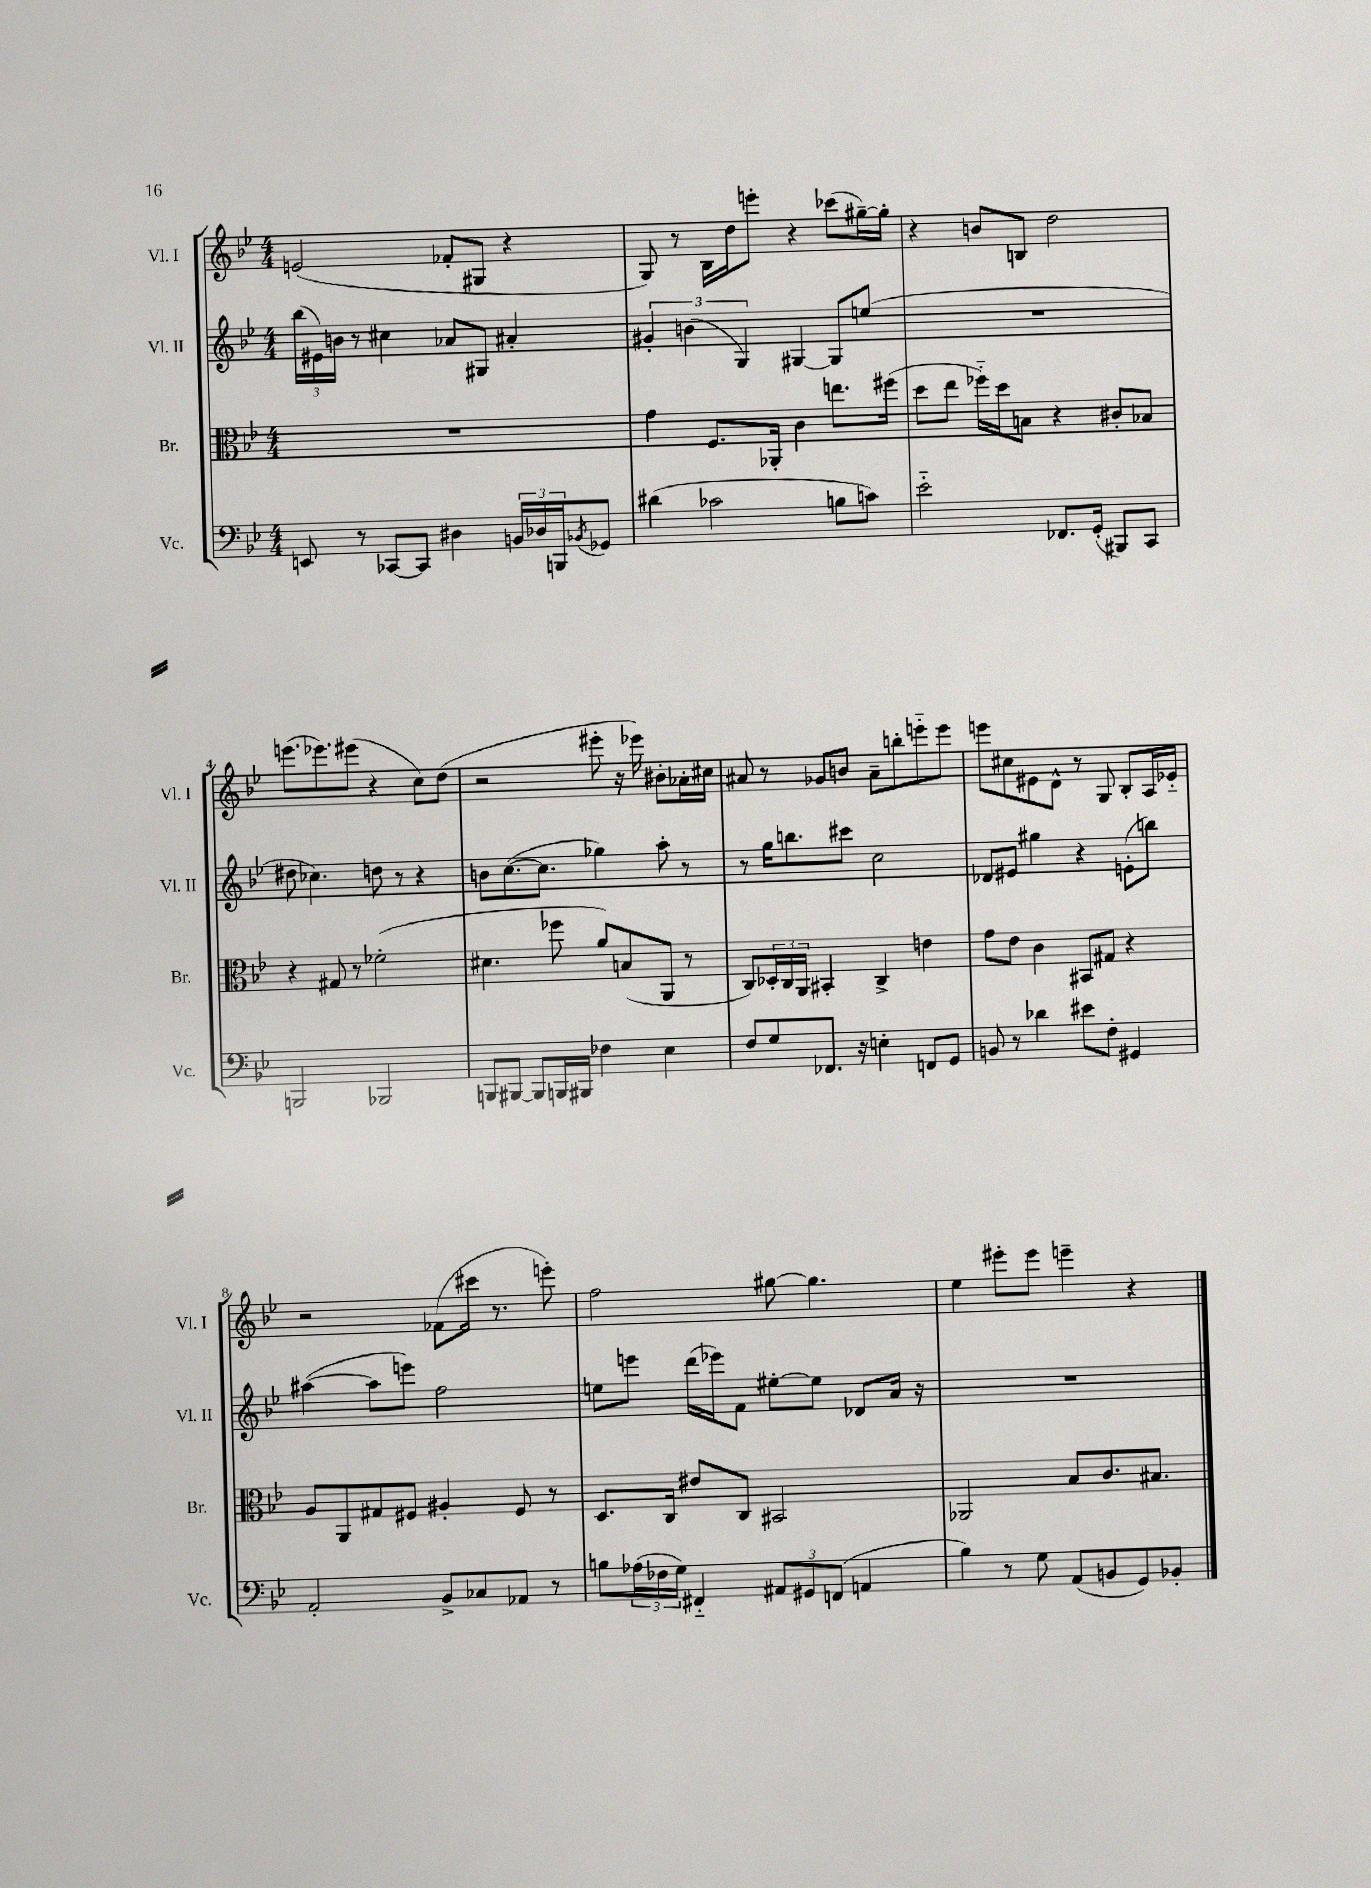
<<
\new StaffGroup <<
\new Staff = "s0" \with { instrumentName = "Vl. I" shortInstrumentName = "Vl. I" } {
    \clef treble \key bes \major \numericTimeSignature \time 4/4
    e'2( fes'8-. gis8 r4 |
    g8) r8 bes16 d''16 e'''8-. r4 ces'''8( gis''16~--) gis''16-. |
    r4 b'8 b8 d''2 |
    e'''8.( ees'''8.) eis'''8( r4 c''8) d''8( |
    r2 eis'''8-. r16 ees'''16) bis'8-. aes'16-. cis''16 |
    ais'8 r8 ges'8 b'8 ais'8-- b''8-. e'''8-_ e'''8 |
    e'''8 cis''8 eis'8 d'8-^ r8 g8 bes8-. a16 ees'16-_ |
    r2 fes'8( cis'''16 r8. e'''8-.) |
    f''2 gis''8~ gis''4. |
    ees''4 eis'''8-. eis'''8 e'''4-- r4 \bar "|." |
}
\new Staff = "s1" \with { instrumentName = "Vl. II" shortInstrumentName = "Vl. II" } {
    \clef treble \key bes \major \numericTimeSignature \time 4/4
    \tuplet 3/2 { bes''16( eis'16) b'16 } r8 cis''4 aes'8 gis8 ais'4-. |
    \tuplet 3/2 { gis'4-. b'4( g4) } gis4~ gis8 e''8( |
    R1 |
    dis''8 ces''4.) d''8 r8 r4 |
    b'8 c''8.~( c''8. ges''4) a''8-. r8 |
    r8 g''16 b''8. cis'''8 c''2 |
    des'8 eis'8 gis''4 r4 e'8-.( b''8) |
    ais''4~( ais''8 e'''8) f''2 |
    e''8 e'''8 d'''16( ees'''16) f'8 eis''8~-. eis''8 des'8 a'16 r16 |
    R1 \bar "|." |
}
\new Staff = "s2" \with { instrumentName = "Br." shortInstrumentName = "Br." } {
    \clef alto \key bes \major \numericTimeSignature \time 4/4
    R1 |
    g'4 f8. aes,16-. c'4 e''8. fis''16( |
    d''8 ees''8 fes''16-_) d''16 b8 r4 cis'8-. bes8 |
    r4 gis8 r8 fes'2-.( |
    dis'4. fes''8 a'8) b8( a,8 r8 |
    c8) \tuplet 3/2 { des16-. c16 a,16 } bis,4-. c4-> e'4 |
    g'8 ees'8 c'4 bis,8 gis8 r4 |
    a8 a,8 gis8 fis8 ais4-. fis8 r8 |
    d8. c16 eis'8 c8 bis,2 |
    aes,2 bes8 c'8. bis8. \bar "|." |
}
\new Staff = "s3" \with { instrumentName = "Vc." shortInstrumentName = "Vc." } {
    \clef bass \key bes \major \numericTimeSignature \time 4/4
    e,8 r8 ces,8~ ces,8 dis4 \tuplet 3/2 { b,16 des16 b,,16 } \acciaccatura { bes,8 } ges,8 |
    dis'4( ces'2 b8 c'8) |
    ees'2-_ fes,8. g,16-.( bis,,8) c,8 |
    b,,2 bes,,2 |
    b,,8 bis,,8~ bis,,8 b,,16 bis,,16 fes4 ees4 |
    f8 g8 fes,8. r16 e4-. f,8 g,8 |
    b,8 r8 des'4 eis'8 f8-. gis,4 |
    a,2-. bes,8-> ces8 aes,8 r8 |
    b8 \tuplet 3/2 { aes16( fes16 g16) } fis,4-_ \tuplet 3/2 { ais,8 gis,8 f,8( } a,4 |
    bes4) r8 g8 a,8( b,8 g,8) bes,8-. \bar "|." |
}
>>
>>
